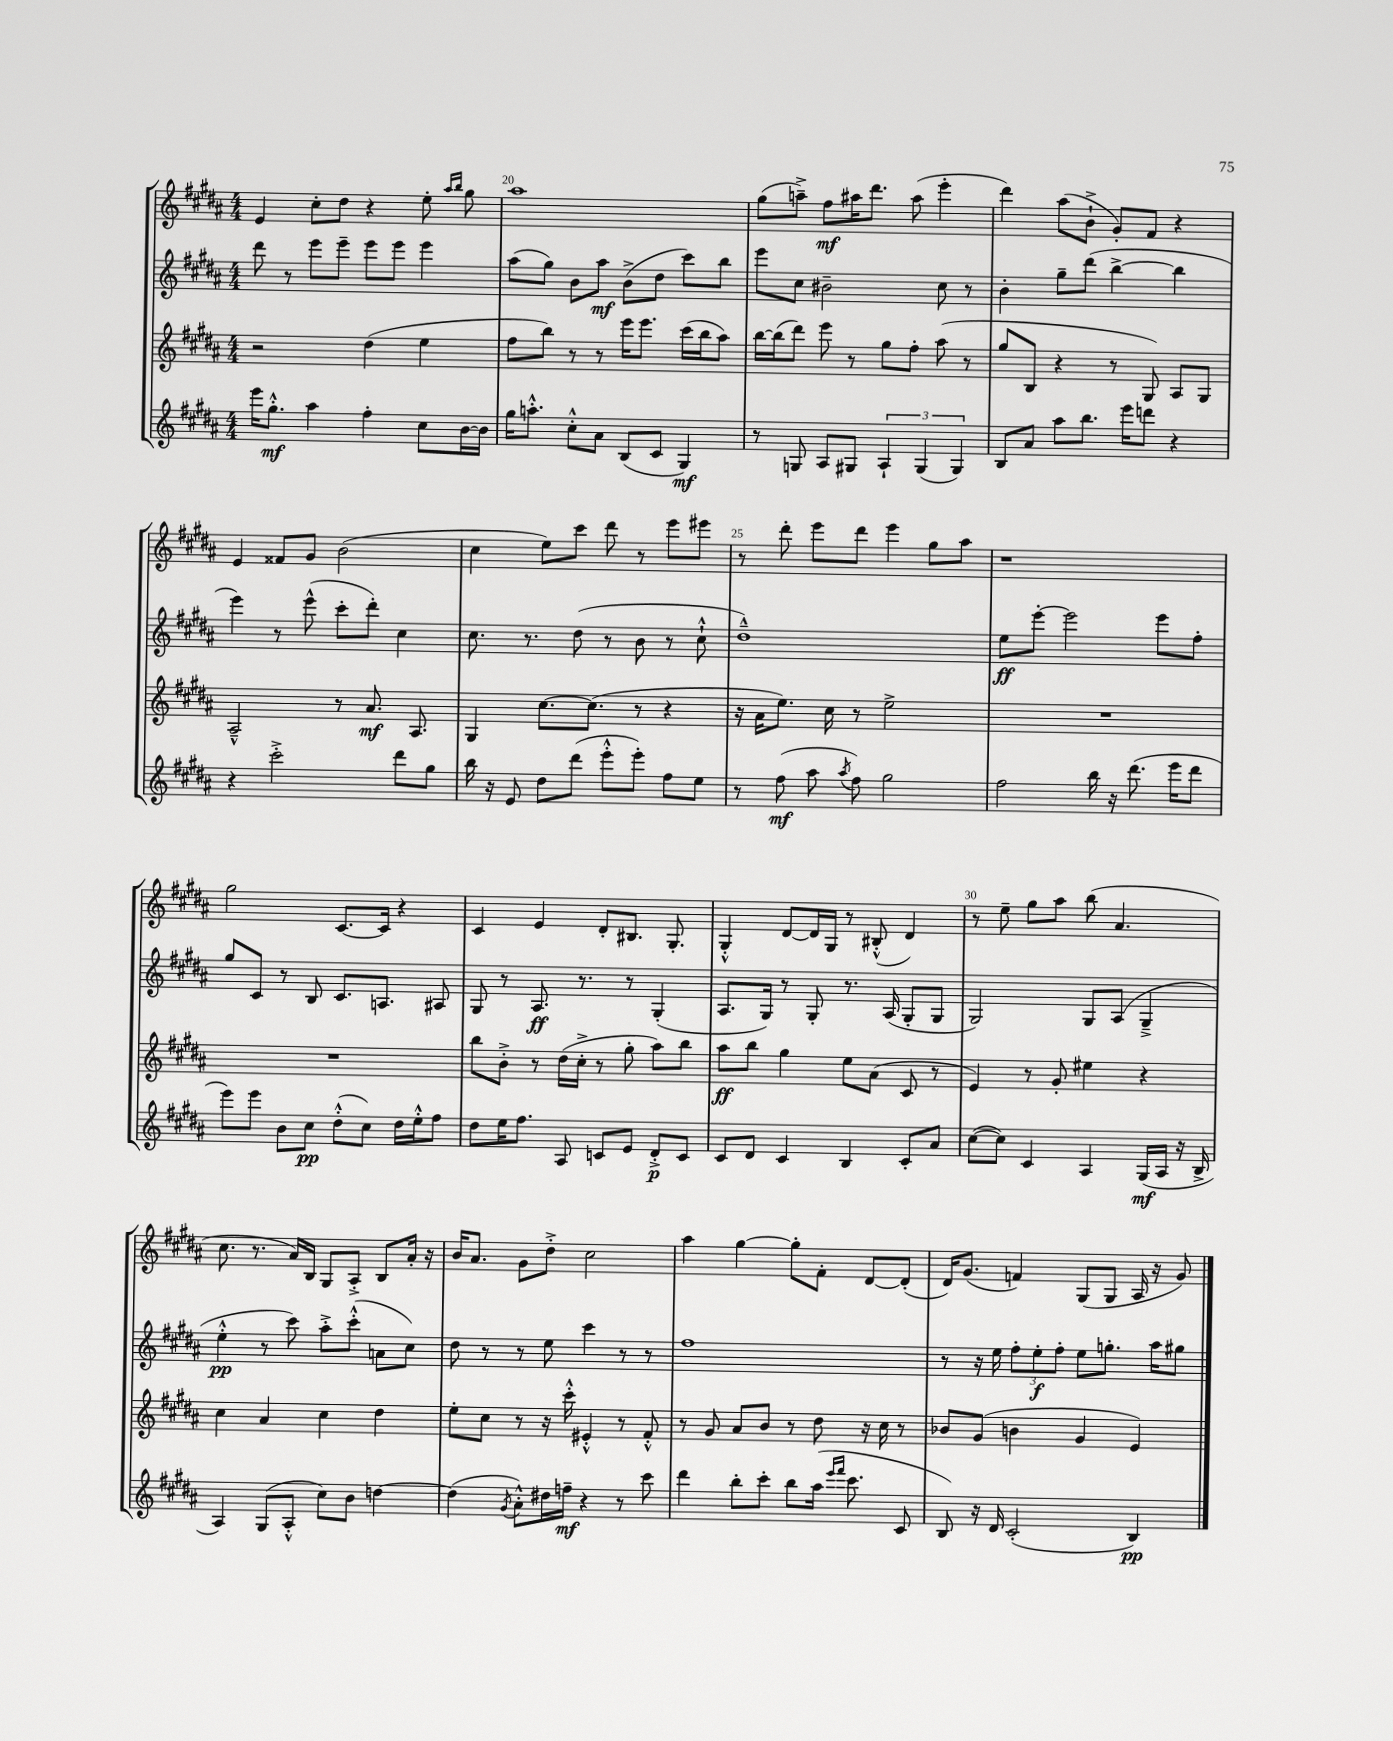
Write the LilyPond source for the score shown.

<<
\new StaffGroup <<
\new Staff = "s0" {
    \clef treble \key b \major \numericTimeSignature \time 4/4
    \autoBeamOff e'4 cis''8[-. dis''8] r4 e''8-. \grace { ais''16[ b''16] } gis''8 |
    ais''1 |
    gis''8[( a''8]--->) fis''8[\mf ais''16 dis'''8.] ais''8( e'''4-. |
    dis'''4) ais''8[( b'8]-!-> gis'8[-.) fis'8] r4 |
    e'4 fisis'8[ gis'8] b'2( |
    cis''4 e''8[) cis'''8] dis'''8 r8 e'''8[ eis'''8] |
    r8 dis'''8-. e'''8[ dis'''8] e'''4 gis''8[ ais''8] |
    r1 |
    gis''2 cis'8.[~ cis'16] r4 |
    cis'4 e'4 dis'8[-. bis8.] gis8.-. |
    gis4-.-^ dis'8[~ dis'16 gis16] r8 bis8-.-^( dis'4) |
    r8 e''8-- gis''8[ ais''8] b''8( ais'4. |
    cis''8. r8. ais'16[) b16] gis8[ ais8]-.-> b8[ ais'16]-. r16 |
    b'16[ ais'8.] gis'8[ dis''8]-.-> cis''2 |
    ais''4 gis''4~ gis''8[-. fis'8]-. dis'8[~ dis'8]-.( |
    dis'16[) gis'8.]( f'4) gis8[( gis8] ais16 r16 gis'8) \bar "|." |
}
\new Staff = "s1" {
    \clef treble \key b \major \numericTimeSignature \time 4/4
    \autoBeamOff dis'''8 r8 e'''8[ e'''8]-- e'''8[ e'''8] e'''4 |
    ais''8[( gis''8]) b'8[ ais''8]\mf b'8[->( dis''8] cis'''8[) b''8] |
    e'''8[ cis''8] bis'2-- cis''8 r8 |
    b'4-. gis''8[-- dis'''8]( b''4~-> b''4 |
    e'''4) r8 e'''8-^( cis'''8[-. dis'''8]-.) cis''4 |
    cis''8. r8. dis''8( r8 b'8 r8 cis''8-!-^ |
    dis''1---^) |
    e''8[\ff e'''8]~-. e'''2 e'''8[ fis''8]-. |
    gis''8[ cis'8] r8 b8 cis'8.[ a8.] ais8 |
    gis8 r8 ais8.\ff r8. r8 gis4-.( |
    ais8.[ gis16]) r8 gis8-. r8. ais16( gis8[-. gis8] |
    gis2) gis8[ ais8]( gis4---> |
    e''4-.-^\pp r8 cis'''8) ais''8[-.-> cis'''8]-.-^( a'8[ cis''8]) |
    dis''8 r8 r8 e''8 cis'''4 r8 r8 |
    fis''1 |
    r8 r16 e''16 \tuplet 3/2 { fis''8[-. e''8-.\f fis''8]-. } e''8[ g''8.]-. ais''16[ gis''8] \bar "|." |
}
\new Staff = "s2" {
    \clef treble \key b \major \numericTimeSignature \time 4/4
    \autoBeamOff r2 dis''4( e''4 |
    fis''8[ b''8]) r8 r8 e'''16[ e'''8.] cis'''16[( b''16 ais''8]) |
    b''16[~ b''16( dis'''8]) e'''8 r8 gis''8[ fis''8]-. ais''8( r8 |
    gis''8[ b8] r4 r8 gis8) ais8[ gis8] |
    ais2---^ r8 ais'8.\mf ais8. |
    gis4 cis''8.[~ cis''8.]( r8 r4 |
    r16 ais'16[ e''8.]) cis''16 r8 e''2-> |
    R1 |
    R1 |
    b''8[ b'8]-.-> r8 dis''16[( cis''16]-.-> r8 gis''8-. ais''8[) b''8] |
    ais''8[\ff b''8] gis''4 e''8[ ais'8]( cis'8 r8 |
    e'4) r8 gis'8-. eis''4 r4 |
    cis''4 ais'4 cis''4 dis''4 |
    e''8[-. cis''8] r8 r16 cis'''16-.-^ eis'4-.-^ r8 fis'8-.-^ |
    r8 gis'8 ais'8[ b'8] r8 dis''8 r16 cis''16 r8 |
    bes'8[ gis'8]( b'4 gis'4 e'4) \bar "|." |
}
\new Staff = "s3" {
    \clef treble \key b \major \numericTimeSignature \time 4/4
    \autoBeamOff e'''16[ gis''8.]-.-^\mf ais''4 fis''4-. cis''8[ b'16~ b'16] |
    gis''16[ a''8.]-.-^ cis''8[-.-^ ais'8] b8[( cis'8] gis4\mf) |
    r8 g8 ais8[ gis8] \tuplet 3/2 { ais4-! gis4( gis4) } |
    b8[ ais'8] ais''8[ b''8.] e'''16[ d'''8] r4 |
    r4 cis'''2-.-> dis'''8[ gis''8] |
    b''16 r16 e'8 dis''8[ dis'''8]( e'''8[-.-^ e'''8]-.) fis''8[ e''8] |
    r8 fis''8\mf( ais''8 \acciaccatura { ais''8 } fis''8) gis''2 |
    fis''2 b''16 r16 dis'''8.( e'''16[ dis'''8] |
    e'''8[) e'''8] b'8[ cis''8]\pp dis''8[-.-^( cis''8]) dis''16[ e''16-.-^ fis''8] |
    dis''8[ e''16 fis''8.] ais8 c'8[ e'8] dis'8[-.->\p c'8] |
    cis'8[ dis'8] cis'4 b4 cis'8[-. ais'8] |
    cis''8[~( cis''8]) cis'4 ais4 gis16[\mf( ais16] r16 b16-> |
    ais4) gis8[( ais8]-.-^ cis''8[) b'8] d''4~ |
    d''4( \acciaccatura { gis'8 } ais'8[-.-^) dis''16 f''16]--\mf r4 r8 cis'''8 |
    dis'''4 b''8[-. cis'''8]-. b''8[ ais''16]( \grace { e'''16[ fis'''16] } cis'''8. cis'8 |
    b8) r16 dis'16 cis'2-.( b4\pp) \bar "|." |
}
>>
>>
\layout { \context { \Score currentBarNumber = #19 \override BarNumber.break-visibility = ##(#f #t #t) barNumberVisibility = #(every-nth-bar-number-visible 5) } }
